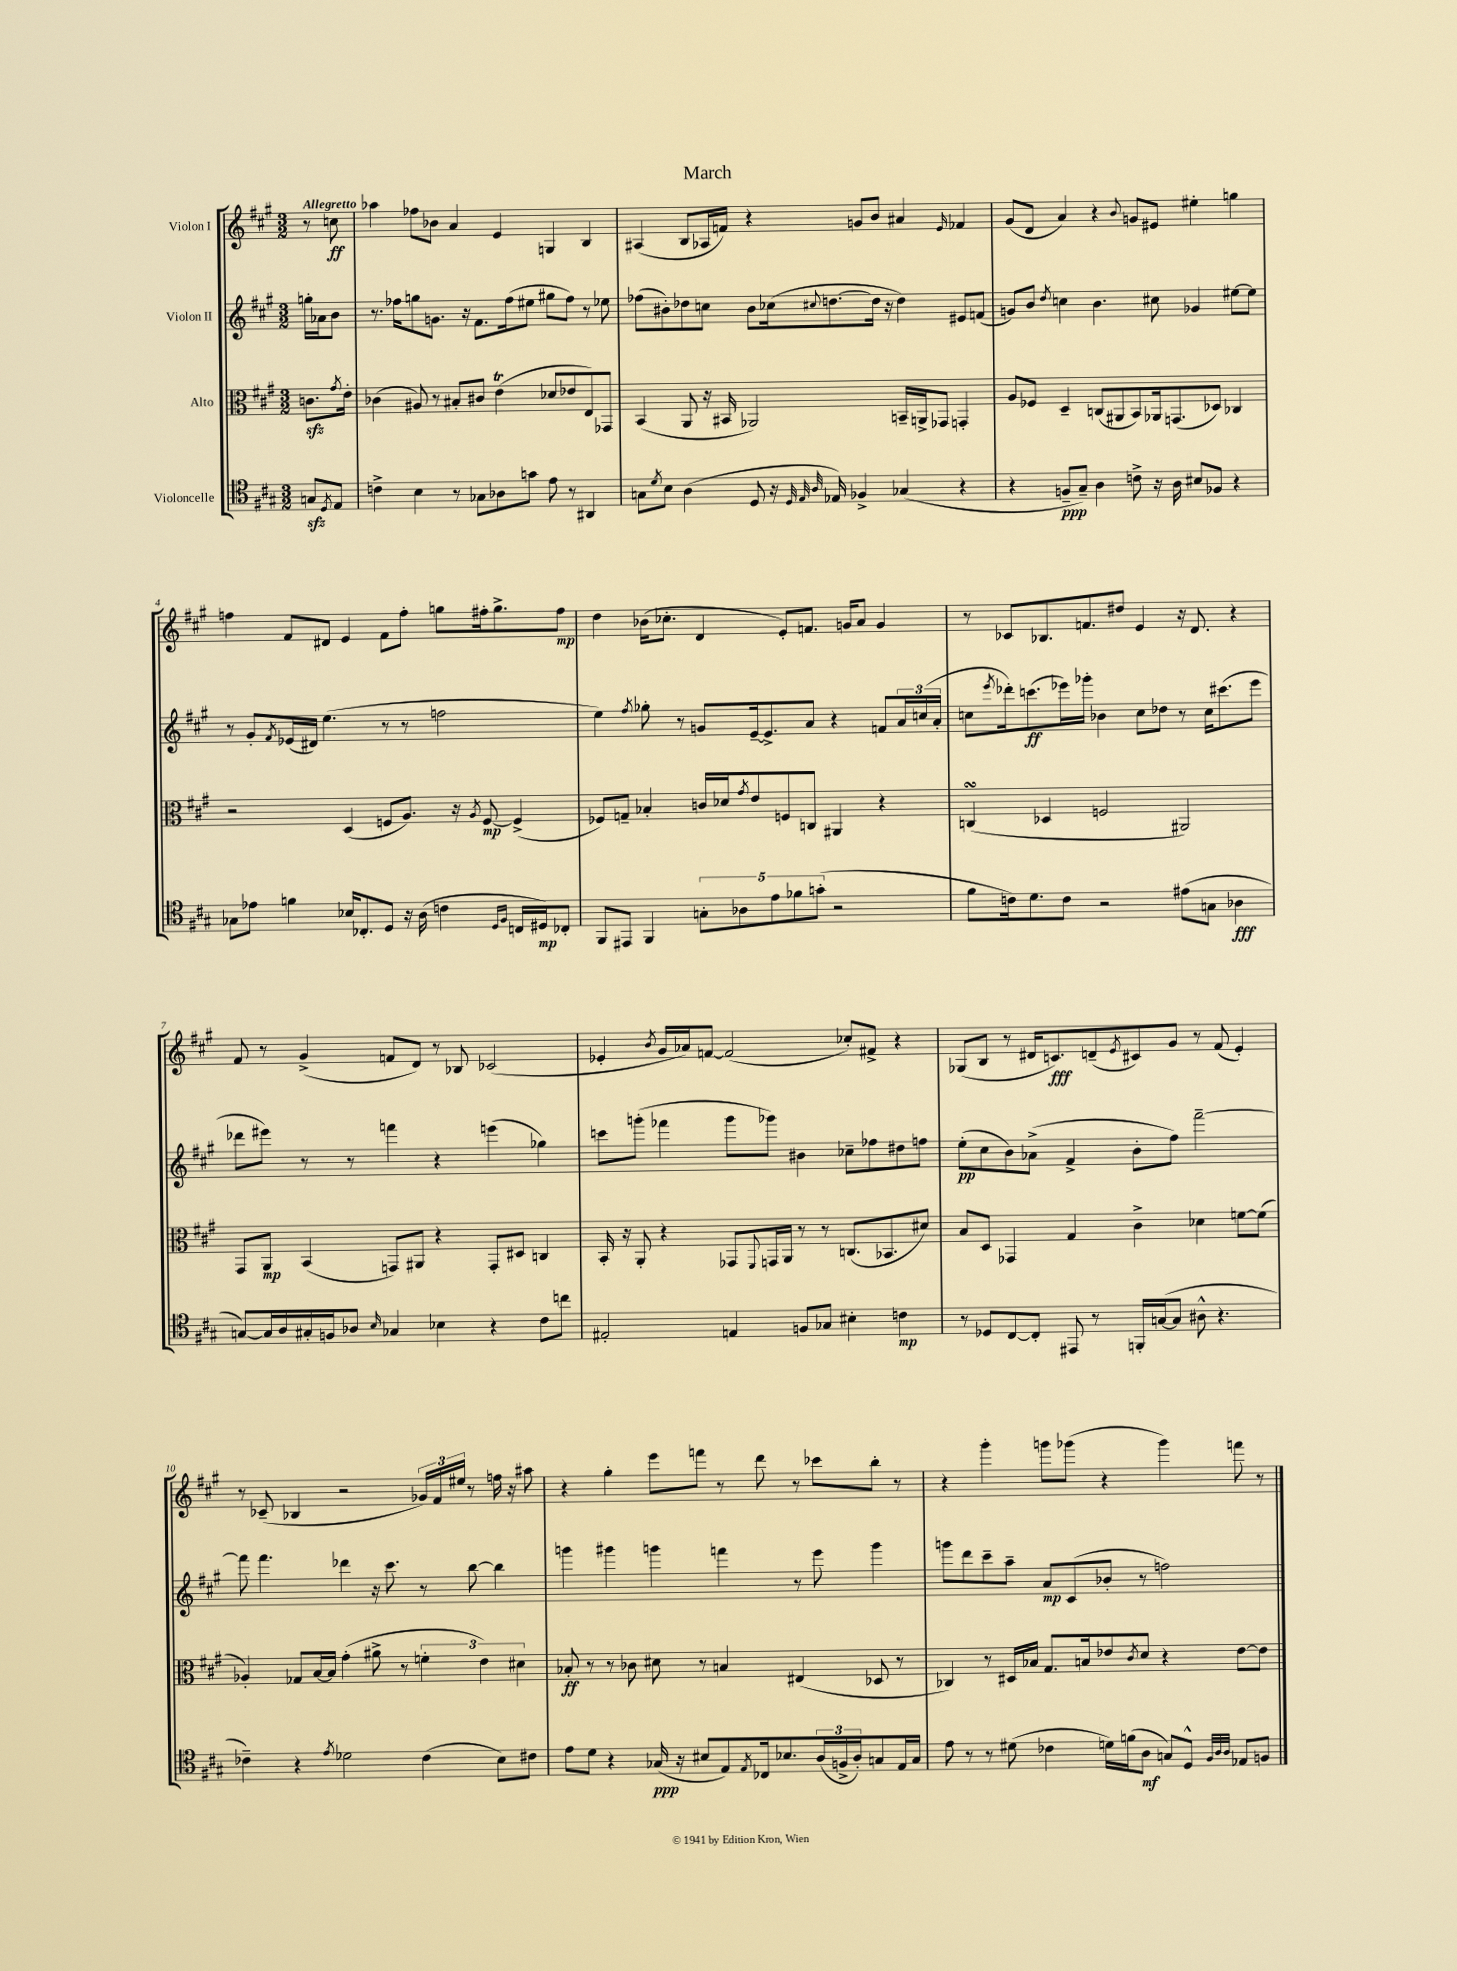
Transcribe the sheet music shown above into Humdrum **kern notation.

**kern	**kern	**kern	**kern
*staff4	*staff3	*staff2	*staff1
*clefC4	*clefC3	*clefG2	*clefG2
*k[f#c#g#]	*k[f#c#g#]	*k[f#c#g#]	*k[f#c#g#]
*M3/2	*M3/2	*M3/2	*M3/2
8G/L	8.c\L	16gg'\LL	8r
.	.	16a-\J	.
8qD/	.	.	.
8E/J	.	8b\J	8cc\
.	8qg#/	.	.
.	16e'\Jk	.	.
=	=	=	=
4c^\	(4c-\	8.r	4aa-\
.	.	16ff-\LK	.
4B\	8A#/)	8gg\	8ff-\L
.	8r	8.g\J	8b-\J
8r	8B#'/L	.	4a/
.	.	16r	.
8G-\L	8c#/J	8.f#\L	.
8A-\	(4e\	.	4e/
.	.	(16ff-\k	.
8g\J	.	8ee#\J	.
8e\	8d-/L	8gg#\L	4G/
8r	8e-/	8ff-\J)	.
4AA#/	8E/)	8r	4B/
.	8GG-/J	8ee-\	.
=	=	=	=
8G\L	(4BB/	(8ff-\L	(4A#/
8qd/	.	.	.
8B\J	.	8b#'\)	.
(4A\	8AA/	8dd-\	8B/L
.	16r	8cc\J	16A-/L
.	16BB#/	.	16f/JJ)
8D/	2AA-/)	8b#\L	4r
16r	.	(16cc-\k	.
32qqD/	.	.	.
32qqE/	.	.	.
32qqA/	.	8qqcc#/	.
16E-/)	.	[8.dd\	.
4F-^/	.	.	8g/L
.	.	16dd\]Jk	8b/J
.	.	16r	.
(4G-/	16BB~/LL	4dd\)	4a#/
.	16AA^/J	.	.
.	8GG-/J	.	.
.	.	.	16qqe/
4r	4GG'/	8e#/L	4f-/
.	.	(8f/J	.
=	=	=	=
4r	8A/L	8g/L)	(8g#/L
.	8F-/J	8b/J	8d/J
.	.	8qdd/	.
8F~/L	4D~/	4cc\	4a/)
8G#~/J)	.	.	.
4A\	(8C/L	4.b\	4r
.	8AA#/	.	.
.	.	.	8qqb/
8c^\	8BB/)	.	8g/L
16r	16AA-/k	8cc#\	8e#/J
16A\	(8.GG/	.	.
8B#/L	.	4g-/	4ee#'\
8F-/J	8D-/J)	.	.
4r	4C-/	[8ee#\L	4gg\
.	.	8ee#\]J	.
=	=	=	=
8G-\L	2r	8r	4ff\
8e-\J	.	8g#'/L	.
.	.	8qf#/	.
4f\	.	(16e-/L	8f#/L
.	.	16d#/JJ)	.
.	.	(4.ee\	8d#/J
16B-/LK	(4D/	.	4e/
8.C-'/	.	.	.
8D/J	8F/L	8r	8f#\L
16r	8.A/J)	8r	8ff'\J
(16A\	.	.	.
4c\	.	2ff\	8gg\L
.	16r	.	.
.	8qA/	.	.
.	[8F/	.	16ff#'\k
.	.	.	8.gg^\
16qqD/LL	.	.	.
16qqF#/JJ	.	.	.
16C/LL	(4F^/]	.	.
16D#/J)	.	.	.
8C-'/J	.	.	8ff#\J
=	=	=	=
8FF#/L	8F-/L)	4ee\)	4dd\
8EE#/J	8G~/J	.	.
.	.	8qff#/	.
4FF#/	4B-'/	8gg-'\	(16b-\LK
.	.	.	8.cc-'\J
.	.	8r	.
10G'\L	16c/LL	8g/L	4d/
.	16d-/J	.	.
10A-\	.	.	.
.	8qg#/	.	.
.	8e/	[16e~/k	.
.	.	8.e^/]	.
10e\	.	.	.
.	8F/	.	8e'/L)
10f-\	.	.	.
.	8C/J	8a/J	8.f/J
(10g'\J	.	.	.
2r	4AA#/	4r	.
.	.	.	16g/LK
.	.	.	8a/J
.	4r	8f/L	4g/
.	.	24a/L	.
.	.	(24cc/	.
.	.	24a'/JJ	.
=	=	=	=
8f#\L	(4C/	8cc\L	8r
.	.	8qeee/	.
16c\k)	.	16ddd-'\k)	8c-/L
8.d\	.	(8.ccc\	.
.	4D-/	.	8.B-/
8c\J	.	16eee-\L)	.
.	.	16ggg-'\JJ	8.f/
2r	2F/	4b-\	.
.	.	.	8dd#/J
.	.	8cc\L	4e/
.	.	8dd-\J	.
(8e#\L	2AA#/)	8r	16r
.	.	.	8.d/
8G\J	.	16cc\LK	.
.	.	(8.ccc#\	.
4A-\	.	.	4r
.	.	8eee-\J	.
=	=	=	=
[8G/L)	8GG#/L	8ddd-\L	8f#/
16G/]L	8AA/J	8eee#\J)	8r
16A/	.	.	.
16G#'/	(4BB/	8r	(4g#^/
16F/J	.	.	.
8A-/J	.	8r	.
16qqB/	.	.	.
4G-/	8GG/L)	4fff\	8f/L
.	8AA#/J	.	8d/J)
4B-\	4r	4r	8r
.	.	.	8B-/
4r	8GG'/L	(4eee\	(2c-/
.	8D#/J	.	.
8c#\L	4C/	4gg-\)	.
8cc\J	.	.	.
=	=	=	=
2E#'/	16BB'/	8ccc\L	4e-'/
.	16r	.	.
.	8AA'/	(8ggg'\J	.
.	.	.	8qb/
.	4r	4fff-\	16g#/LL
.	.	.	16a-/J)
.	.	.	[8f/J
4E/	8GG-/L	8ggg\L	(2f/]
.	8qqFF#/	.	.
.	16GG/L	8ggg-\J)	.
.	16AA/JJ	.	.
8F/L	8r	4b#\	.
8G-/J	8r	.	.
4B#'\	(8.C/L	8cc-~\L	8cc-'/L)
.	.	8ff-\	8f#^/J
.	8.BB-/	.	.
4c\	.	8dd#\	4r
.	8d#/J)	8ff\J	.
=	=	=	=
8r	8B/L	(8ee'\L	(8G-/L
8D-/L	8D/J	8cc#\	8B/J
[8C#/	4GG-/	8b\)	8r
8C#'/]J	.	(8a-^\J	16d#/LK
.	.	.	8.c/)
8EE#/	4G#/	4f#^/	.
8r	.	.	(8d~/
.	.	.	8qe/
16FF'/LL	4c#^\	8b'\L	8c#/)
([16G/J	.	.	.
8G/]J	.	8ff#\J)	8g#/J
8A#^^\	4d-\	[2fff#~\	8r
4.r	.	.	(8f#/
.	[8f\L	.	4e'/)
.	(8f\]J	.	.
=	=	=	=
4c-~\)	4A-'/)	8fff#\]	8r
.	.	4.fff#\	(8c-~/
4r	8G-/L	.	4B-/
.	[16B/L	.	.
.	16B/]JJ	.	.
8qe/	.	.	.
2d-\	(4g#'\	4ddd-\	2r
.	8a#^\	16r	.
.	.	8.ccc#\	.
.	8r	.	.
(4c-\	6f'\	8r	24g-/LL)
.	.	.	24f#/
.	.	.	24ee#/JJ
.	.	[8bb\	8r
.	6e\)	.	.
8B\L)	.	4bb\]	16ff\
.	.	.	16r
.	6d#\	.	.
8c#\J	.	.	8aa#\
=	=	=	=
8e\L	8B-'/	4ggg\	4r
8d\J	8r	.	.
4r	8r	4ggg#\	4gg#'\
.	8c-\	.	.
(16G-/	8d#\	4ggg\	8eee\L
16r	.	.	.
8B#/L	8r	.	8fff\J
8E/)	4B/	4fff\	8r
8qE/	.	.	.
16C-/k	.	.	8ddd\
8.B-/	.	.	.
.	(4E#/	8r	8r
(24A/L	.	8eee\	8ccc-\L
24F^/	.	.	.
24A'/J)	.	.	.
8G/	8D-/	4ggg\	8bb'\J
16E/L	8r	.	8r
16G/JJ	.	.	.
=	=	=	=
8e\	4C-/)	8ggg\L	4r
8r	.	8ddd\	.
8r	8r	8ccc#~\	4ggg#'\
(8d#\	16D#/LL	8aa~\J	.
.	16B-/JJ	.	.
4c-\	8.G#/L	8a/L	8ggg\L
.	.	(8c#/	(8ggg-\J
.	16B/k	.	.
16d\LL)	8e-/	8b-'/J	4r
(16f\J	.	.	.
.	8qc#/	.	.
8A\J	8d/J	8r	.
8G/L)	4r	2ff\)	4ggg-\)
8D^^/J	.	.	.
32qqF#/LLL	.	.	.
32qqA/	.	.	.
32qqA/JJJ	.	.	.
8E-/L	[8e-\L	.	8fff\
8F/J	8e-\]J	.	8r
==	==	==	==
*-	*-	*-	*-
